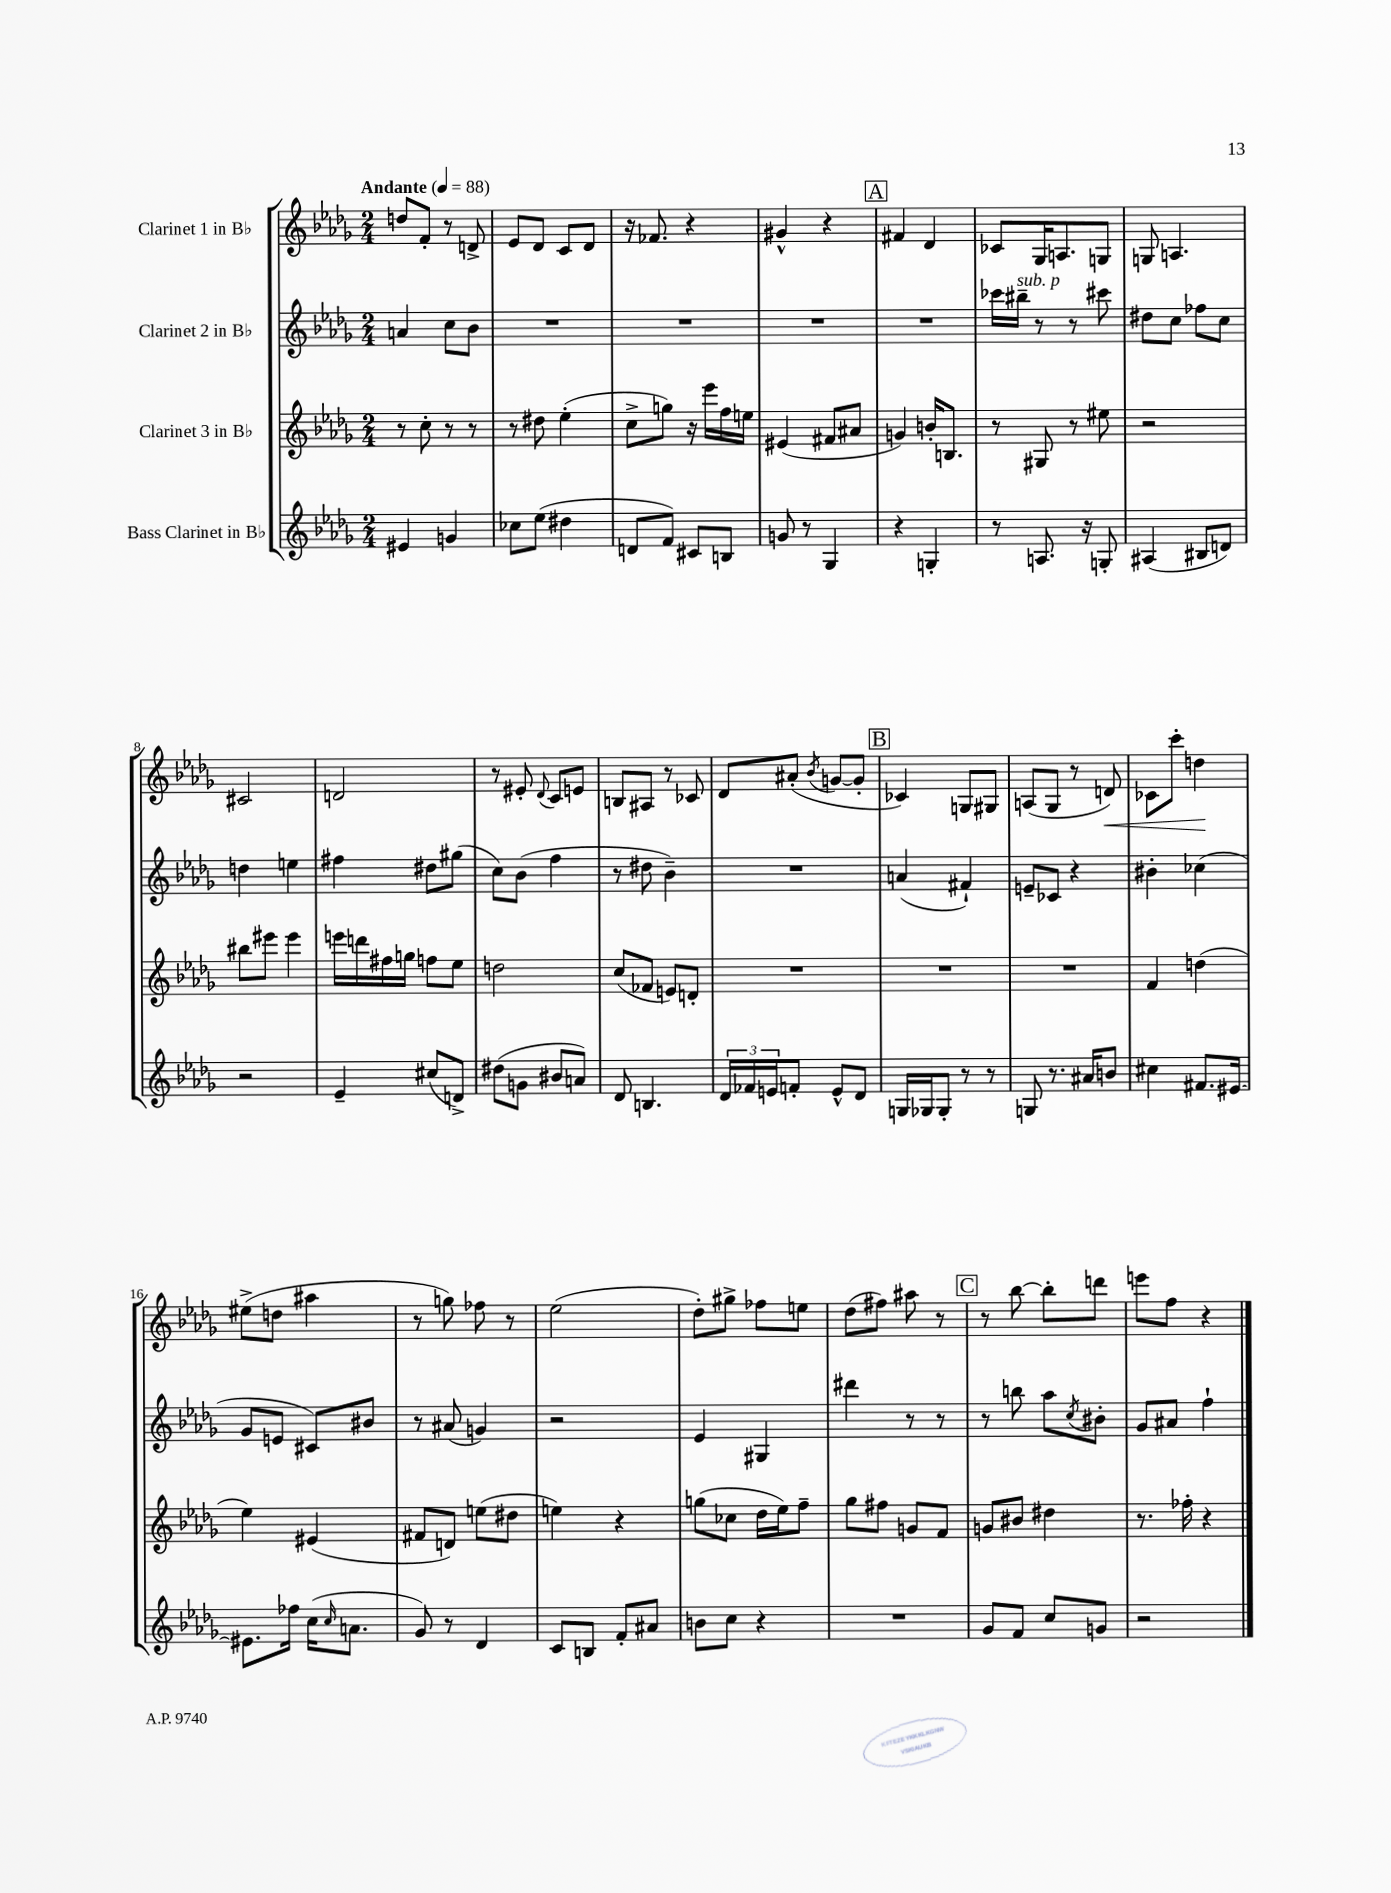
<<
\new StaffGroup <<
\new Staff = "s0" \with { instrumentName = "Clarinet 1 in Bb" } {
    \clef treble \key des \major \numericTimeSignature \time 2/4 \tempo "Andante" 4 = 88
    d''8 f'8-. r8 d'8-> |
    ees'8 des'8 c'8 des'8 |
    r16 fes'8. r4 |
    gis'4-^ r4 |
    \mark \markup { \box "A" } fis'4 des'4 |
    ces'8 ges16 a8. g8 |
    g8 a4. |
    cis'2 |
    d'2 |
    r8 eis'8-. \appoggiatura { des'8 } c'8 e'8 |
    b8 ais8 r8 ces'8 |
    des'8 ais'8-.( \acciaccatura { bes'8 } g'8~ g'8-. |
    \mark \markup { \box "B" } ces'4) g8 gis8 |
    a8( ges8 r8 d'8\<) |
    ces'8 c'''8-. d''4\! |
    eis''8->( d''8 ais''4 |
    r8 g''8) fes''8 r8 |
    ees''2( |
    des''8-.) gis''8-> fes''8 e''8 |
    des''8( fis''8) ais''8 r8 |
    \mark \markup { \box "C" } r8 bes''8~ bes''8-. d'''8 |
    e'''8 f''8 r4 \bar "|." |
}
\new Staff = "s1" \with { instrumentName = "Clarinet 2 in Bb" } {
    \clef treble \key des \major \numericTimeSignature \time 2/4
    a'4 c''8 bes'8 |
    R2 |
    R2 |
    R2 |
    \mark \markup { \box "A" } R2 |
    ces'''16 bis''16--^\markup { \italic "sub. p" } r8 r8 cis'''8 |
    dis''8 c''8 fes''8 c''8 |
    d''4 e''4 |
    fis''4 dis''8 gis''8( |
    c''8) bes'8( f''4 |
    r8 dis''8 bes'4--) |
    R2 |
    \mark \markup { \box "B" } a'4( fis'4-!) |
    e'8-- ces'8 r4 |
    bis'4-. ces''4( |
    ges'8 e'8 cis'8) bis'8 |
    r8 ais'8( g'4) |
    r2 |
    ees'4 gis4 |
    dis'''4 r8 r8 |
    \mark \markup { \box "C" } r8 b''8 aes''8 \acciaccatura { c''8 } bis'8-. |
    ges'8 ais'8 f''4-! \bar "|." |
}
\new Staff = "s2" \with { instrumentName = "Clarinet 3 in Bb" } {
    \clef treble \key des \major \numericTimeSignature \time 2/4
    r8 c''8-. r8 r8 |
    r8 dis''8 ees''4-.( |
    c''8-> g''8) r16 ees'''16 f''16 e''16 |
    eis'4( fis'8 ais'8 |
    \mark \markup { \box "A" } g'4) b'16-. b8. |
    r8 gis8 r8 eis''8 |
    r2 |
    bis''8 eis'''8 eis'''4 |
    e'''16 d'''16 fis''16 g''16 f''8 ees''8 |
    d''2 |
    c''8( fes'8 e'8) d'8-. |
    R2 |
    \mark \markup { \box "B" } R2 |
    R2 |
    f'4 d''4( |
    ees''4) eis'4( |
    fis'8 d'8) e''8( dis''8 |
    e''4) r4 |
    g''8( ces''8 des''16 ees''16) f''8-- |
    ges''8 fis''8 g'8 f'8 |
    \mark \markup { \box "C" } g'8 bis'8 dis''4 |
    r8. fes''16-. r4 \bar "|." |
}
\new Staff = "s3" \with { instrumentName = "Bass Clarinet in Bb" } {
    \clef treble \key des \major \numericTimeSignature \time 2/4
    eis'4 g'4 |
    ces''8 ees''8( dis''4 |
    d'8 f'8) cis'8 b8 |
    g'8 r8 ges4 |
    \mark \markup { \box "A" } r4 g4-. |
    r8 a8. r16 g8-. |
    ais4( bis8 d'8) |
    r2 |
    ees'4-- cis''8( d'8->) |
    dis''8( g'8 bis'8 a'8) |
    des'8 b4. |
    \tuplet 3/2 { des'16 fes'16 e'16 } f'8-. e'8-^ des'8 |
    \mark \markup { \box "B" } g16 ges16 ges8-. r8 r8 |
    g8 r8. ais'16 b'8 |
    cis''4 fis'8. eis'16~ |
    eis'8. fes''16 c''16( \grace { c''16 } a'8. |
    ges'8) r8 des'4 |
    c'8 b8 f'8-. ais'8 |
    b'8 c''8 r4 |
    R2 |
    \mark \markup { \box "C" } ges'8 f'8 c''8 g'8 |
    r2 \bar "|." |
}
>>
>>
